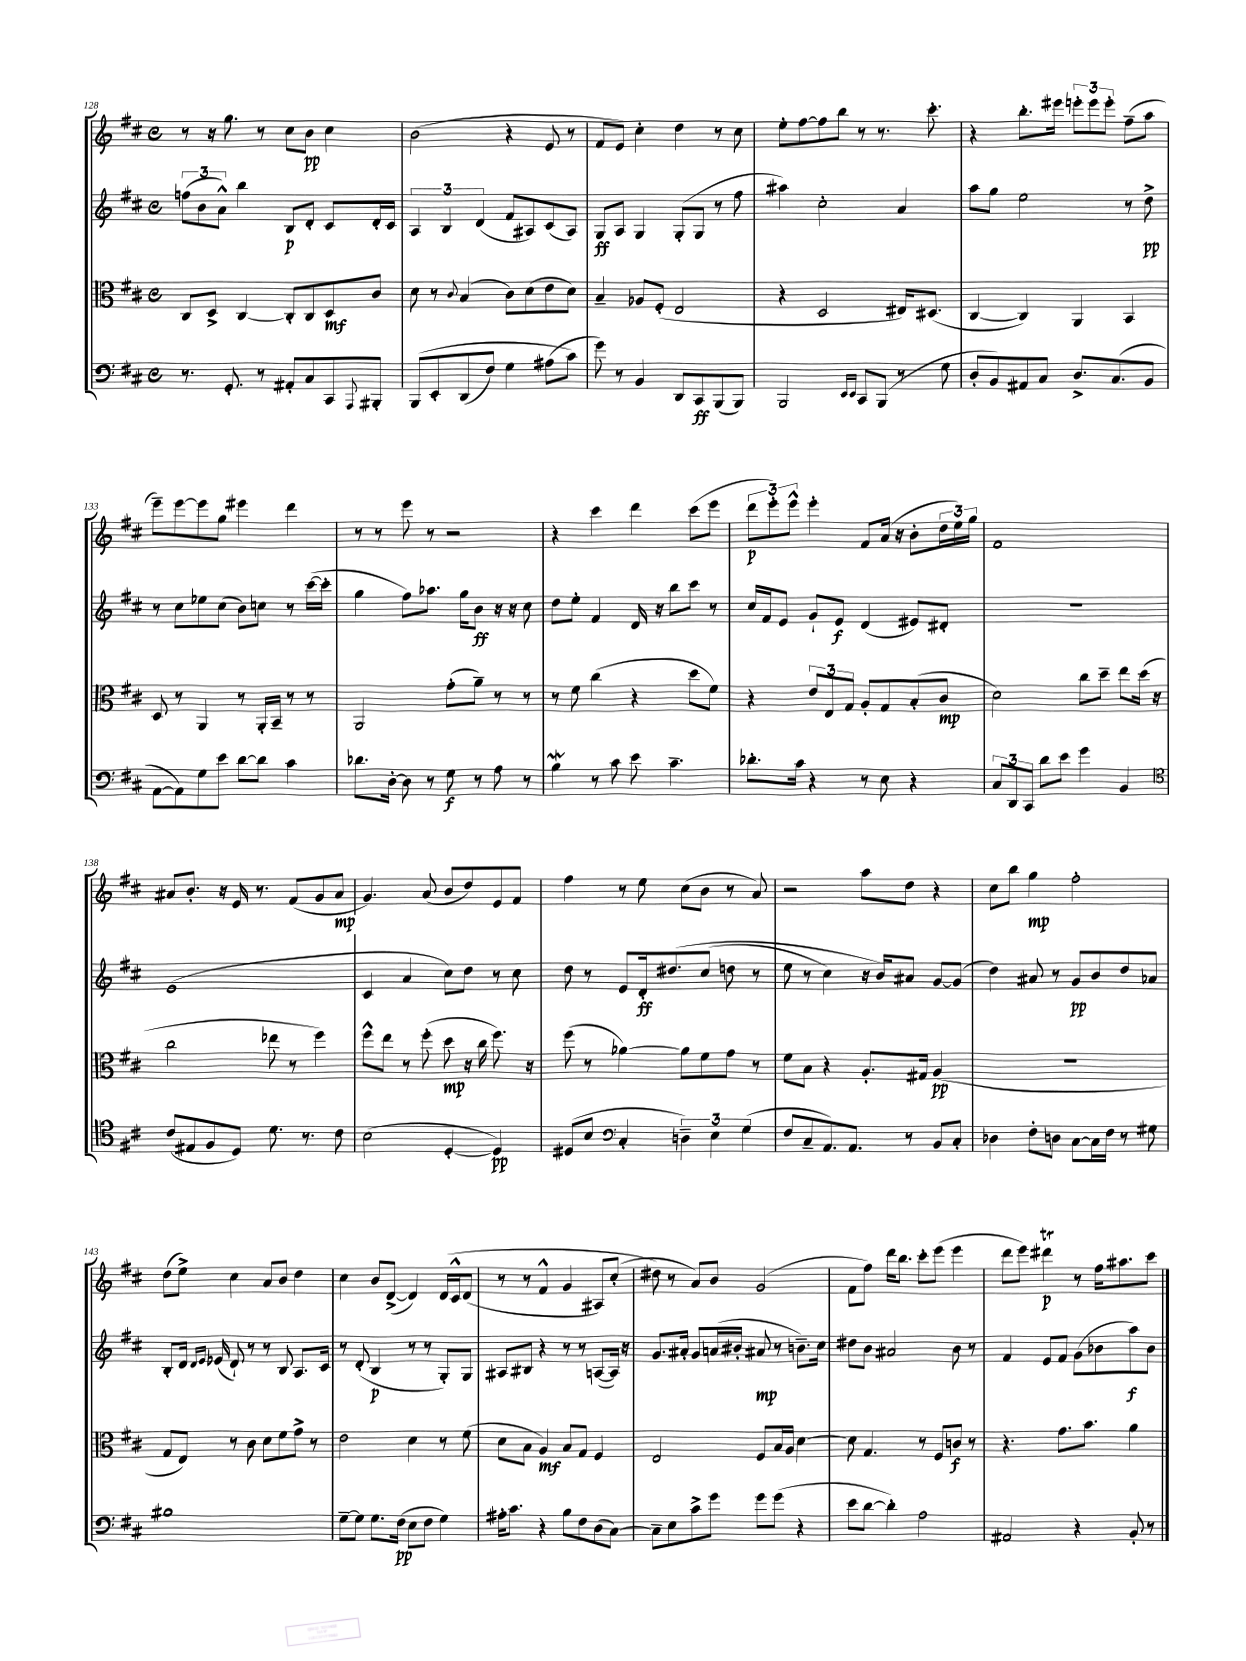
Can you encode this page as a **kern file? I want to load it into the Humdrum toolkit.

**kern	**dynam	**kern	**dynam	**kern	**dynam	**kern	**dynam
*part4	*part4	*part3	*part3	*part2	*part2	*part1	*part1
*staff4	*staff4	*staff3	*staff3	*staff2	*staff2	*staff1	*staff1
*clefF4	*	*clefC3	*	*clefG2	*	*clefG2	*
*k[f#c#]	*	*k[f#c#]	*	*k[f#c#]	*	*k[f#c#]	*
*M4/4	*	*M4/4	*	*M4/4	*	*M4/4	*
*met(c)	*	*met(c)	*	*met(c)	*	*met(c)	*
=128	=128	=128	=128	=128	=128	=128	=128
8.r	.	8C#/L	.	(12ffn\L	.	8r	.
.	.	.	.	12b\	.	.	.
.	.	8D^/J	.	.	.	16r	.
.	.	.	.	12a^^\J)	.	.	.
8.GG'/	.	.	.	.	.	8.gg\	.
.	.	[4C#/	.	4bb\	.	.	.
8r	.	.	.	.	.	8r	.
8AA#X'/L	.	8C#'/L]	.	8B/L	p	8cc#\L	.
8C#/	.	8C#/	.	8d'/J	.	8b\J	pp
8CC#/	.	8D/	mf	8c#/L	.	4cc#\	.
8qqAAA/	.	.	.	.	.	.	.
8BBB#X'/J	.	8c#/J	.	16d'/L	.	.	.
.	.	.	.	16c#/JJ	.	.	.
=129	=129	=129	=129	=129	=129	=129	=129
(8BBB/L	.	8d\	.	6A/	.	(2b\	.
8EE'/	.	8r	.	.	.	.	.
.	.	.	.	6B/	.	.	.
.	.	8qqc#/	.	.	.	.	.
(8DD/	.	(4B/	.	.	.	.	.
.	.	.	.	(6d/	.	.	.
8F#/J)	.	.	.	.	.	.	.
4G\	.	8c#\L)	.	8f#/L	.	4r	.
.	.	(8d\	.	8A#X/)	.	.	.
(8A#X\L	.	8e\	.	(8c#/	.	8e/	.
8c#\J)	.	8d\J)	.	8A#/J)	.	8r	.
=130	=130	=130	=130	=130	=130	=130	=130
8g\)	.	4B~/	.	8G/L	ff	8f#/L	.
8r	.	.	.	8A/J	.	8e/J)	.
4BB/	.	8A-X/L	.	4G/	.	4cc#'\	.
.	.	(8F#'/J	.	.	.	.	.
8DD/L	.	2E/	.	(8G'/L	.	4dd\	.
8CC#/	ff	.	.	8G/J	.	.	.
(8BBB/	.	.	.	8r	.	8r	.
8BBB/J)	.	.	.	8ff#\	.	8cc#\	.
=131	=131	=131	=131	=131	=131	=131	=131
2BBB/	.	4r	.	4aa#X\)	.	8ee'\L	.
.	.	.	.	.	.	[8ff#\	.
.	.	2D/	.	2cc#'\	.	8ff#\]	.
.	.	.	.	.	.	8bb\J	.
16qqEE/LL	.	.	.	.	.	.	.
16qqEE/JJ	.	.	.	.	.	.	.
8CC#/L	.	.	.	.	.	8r	.
(8BBB/J	.	.	.	.	.	8.r	.
8r	.	16E#X/KL)	.	4a/	.	.	.
.	.	(8.D#X/J	.	.	.	8.ccc#'\	.
8G\	.	.	.	.	.	.	.
=132	=132	=132	=132	=132	=132	=132	=132
8D'/L	.	[4C#/	.	8aa\L	.	4r	.
8BB/)	.	.	.	8gg\J	.	.	.
8AA#X/	.	4C#/])	.	2ee\	.	8.bb'\L	.
8C#/J	.	.	.	.	.	.	.
.	.	.	.	.	.	16eee#X\Jk	.
8.D^/L	.	4AA/	.	.	.	12eeen'\L	.
.	.	.	.	.	.	12eee\	.
.	.	.	.	.	.	12eee'\J	.
(8.C#/	.	.	.	.	.	.	.
.	.	4BB/	.	8r	.	(8ff#~\L	.
8BB/J	.	.	.	8dd^\	pp	8aa\J	.
!!LO:LB:g=z
=133	=133	=133	=133	=133	=133	=133	=133
[8AA\L	.	8D/	.	8r	.	8eee~\L)	.
8AA\])	.	8r	.	8cc#\L	.	[8eee\	.
8G\	.	4AA/	.	8ee-X\	.	8eee\]	.
8e\J	.	.	.	(8cc#\J	.	8gg\J	.
[8d\L	.	8r	.	8b\L)	.	4eee#X\	.
8d\J]	.	16AA'/LL	.	8ccn\J	.	.	.
.	.	16BB~/JJ	.	.	.	.	.
4c#\	.	8r	.	8r	.	4ddd\	.
.	.	8r	.	([16ccc#\LL	.	.	.
.	.	.	.	16ccc#'\JJ]	.	.	.
=134	=134	=134	=134	=134	=134	=134	=134
8.d-X\L	.	2AA/	.	4gg\	.	8r	.
.	.	.	.	.	.	8r	.
[16D'\Jk	.	.	.	.	.	.	.
8D\]	.	.	.	8ff#\L)	.	8eee\	.
8r	.	.	.	8.aa-X\J	.	8r	.
8G\	f	(8g'\L	.	.	.	2r	.
.	.	.	.	16gg\KL	.	.	.
8r	.	8a~\J)	.	8b\J	ff	.	.
8A\	.	8r	.	16r	.	.	.
.	.	.	.	16r	.	.	.
8r	.	8r	.	8cc#\	.	.	.
=135	=135	=135	=135	=135	=135	=135	=135
4BW\	.	8r	.	8dd\L	.	4r	.
.	.	8f#\	.	8ee'\J	.	.	.
8r	.	(4cc#\	.	4f#/	.	4ccc#\	.
8c#\	.	.	.	.	.	.	.
8e\	.	4r	.	16d/	.	4ddd\	.
.	.	.	.	16r	.	.	.
4.c#~\	.	.	.	8bb\L	.	.	.
.	.	8dd\L	.	8ccc#\J	.	(8ccc#\L	.
.	.	8f#\J)	.	8r	.	8eee\J	.
=136	=136	=136	=136	=136	=136	=136	=136
8.d-X'\L	.	4r	.	16cc#/LL	.	12ddd\L	p
.	.	.	.	16f#/J	.	.	.
.	.	.	.	.	.	12eee'\)	.
.	.	.	.	8e/J	.	.	.
.	.	.	.	.	.	12eee^^\J	.
16c#\Jk	.	.	.	.	.	.	.
4r	.	12e/L	.	8g`/L	.	4eee'\	.
.	.	12E/	.	.	.	.	.
.	.	.	.	8e/J	f	.	.
.	.	12G/J	.	.	.	.	.
8r	.	8A'/L	.	(4d/	.	8f#/L	.
8E\	.	8G/	.	.	.	(16a/Jk	.
.	.	.	.	.	.	16r	.
4r	.	(8B'/	.	8e#X/L)	.	8b'\L	.
.	.	8c#/J	mp	8d#X'/J	.	24dd\L	.
.	.	.	.	.	.	24ee\)	.
.	.	.	.	.	.	24gg\JJ	.
=137	=137	=137	=137	=137	=137	=137	=137
12C#/L	.	2d\)	.	1r	.	1f#	.
12DD/	.	.	.	.	.	.	.
12CC#/J	.	.	.	.	.	.	.
8d\L	.	.	.	.	.	.	.
8e\J	.	.	.	.	.	.	.
4g\	.	8cc#\L	.	.	.	.	.
.	.	8dd~\J	.	.	.	.	.
4BB/	.	8ee\L	.	.	.	.	.
.	.	(16dd\Jk	.	.	.	.	.
.	.	16r	.	.	.	.	.
!!LO:LB:g=z
=138	=138	=138	=138	=138	=138	=138	=138
*clefC4	*	*	*	*	*	*	*
(8c#/L	.	2cc#\	.	(1e	.	8a#X/L	.
8E#X/	.	.	.	.	.	8.b'/J	.
8F#/	.	.	.	.	.	.	.
.	.	.	.	.	.	16r	.
8D/J)	.	.	.	.	.	16e/	.
.	.	.	.	.	.	8.r	.
8.d\	.	8ee-X\	.	.	.	.	.
.	.	8r	.	.	.	(8f#/L	.
8.r	.	.	.	.	.	.	.
.	.	4ff#\)	.	.	.	8g/	.
8c#\	.	.	.	.	.	8a#/J	mp
=139	=139	=139	=139	=139	=139	=139	=139
(2B\	.	8ff#^^\L	.	4c#/	.	4.g/)	.
.	.	8ee\J	.	.	.	.	.
.	.	8r	.	4a/	.	.	.
.	.	(8ff#'\	.	.	.	(8a/	.
[4D'/	.	8dd\	mp	8cc#\L)	.	8b/L	.
.	.	16r	.	8dd\J	.	8dd/)	.
.	.	16cc#\	.	.	.	.	.
4D/])	pp	8.ff#\)	.	8r	.	8e/	.
.	.	.	.	8cc#\	.	8f#/J	.
.	.	16r	.	.	.	.	.
=140	=140	=140	=140	=140	=140	=140	=140
(8D#X/L	.	(8ff#\	.	8dd\	.	4ff#\	.
8B/J	.	8r	.	8r	.	.	.
*clefF4	*	*	*	*	*	*	*
4C#'/	.	[4a-X\)	.	8e/L	.	8r	.
.	.	.	.	16d'/k	ff	8ee\	.
.	.	.	.	(8.dd#X/	.	.	.
6Dn~\)	.	8a-\L]	.	.	.	(8cc#\L	.
.	.	8f#\	.	(8cc#/J	.	8b\J	.
6E\	.	.	.	.	.	.	.
.	.	8g\J	.	8ddn\	.	8r	.
(6G\	.	.	.	.	.	.	.
.	.	8r	.	8r	.	8a/)	.
=141	=141	=141	=141	=141	=141	=141	=141
8F#/L	.	8f#\L	.	8ee\	.	2r	.
8C#~/	.	8B\J	.	8r	.	.	.
8.AA/)	.	4r	.	4cc#\)	.	.	.
8.AA/J	.	.	.	.	.	.	.
.	.	8.A'/L	.	16r	.	8aa\L	.
.	.	.	.	16b/KL)	.	.	.
8r	.	.	.	8a#X/J	.	8dd\J	.
.	.	16G#X/Jk	.	.	.	.	.
8BB/L	.	(4A/	pp	[8g/L	.	4r	.
8C#'/J	.	.	.	(8g/J]	.	.	.
=142	=142	=142	=142	=142	=142	=142	=142
4D-X\	.	1r	.	4dd\)	.	8cc#\L	.
.	.	.	.	.	.	8bb\J	.
8F#'\L	.	.	.	8a#X/	.	4gg\	mp
8Dn\J	.	.	.	8r	.	.	.
[8C#\L	.	.	.	8g/L	pp	2ff#'\	.
16C#\L]	.	.	.	8b/	.	.	.
16F#\JJ	.	.	.	.	.	.	.
8r	.	.	.	8dd/	.	.	.
8G#X\	.	.	.	8a-X/J	.	.	.
!!LO:LB:g=z
=143	=143	=143	=143	=143	=143	=143	=143
1B#X	.	8G/L	.	8B'/L	.	(8dd\L	.
.	.	8E/J)	.	16d/Jk	.	8ee^\J)	.
.	.	.	.	16qqd/LL	.	.	.
.	.	.	.	16qqe/JJ	.	.	.
.	.	.	.	(16e-X/	.	.	.
.	.	8r	.	8d`/)	.	4cc#\	.
.	.	8c#\	.	8r	.	.	.
.	.	8d\L	.	8r	.	8a/L	.
.	.	8f#\	.	8B/	.	8b/J	.
.	.	8g^\J	.	8.A/L	.	4dd\	.
.	.	8r	.	.	.	.	.
.	.	.	.	16c#/Jk	.	.	.
=144	=144	=144	=144	=144	=144	=144	=144
[8G~\L	.	2e\	.	8r	.	4cc#\	.
8G\J]	.	.	.	(8d'/	.	.	.
8.G\L	.	.	.	4B/	p	8b/L	.
.	.	.	.	.	.	([8d^/J	.
(16F#\Jk	pp	.	.	.	.	.	.
8E\L	.	4d\	.	8r	.	4d/])	.
8F#\J	.	.	.	8r	.	.	.
4G\)	.	8r	.	8G'/L)	.	(16d/LL	.
.	.	.	.	.	.	16c#^^/J	.
.	.	(8f#\	.	8G/J	.	(8d/J	.
=145	=145	=145	=145	=145	=145	=145	=145
16A#X'\KL	.	8d\L	.	8A#X/L	.	8r	.
8.c#\J	.	.	.	.	.	.	.
.	.	8B\J	.	8B#X/J	.	8r	.
4r	.	4A/)	mf	4r	.	4f#^^/	.
8B\L	.	8B/L	.	8r	.	4g/	.
8F#\	.	8G/J	.	8r	.	.	.
(8D\	.	4F#/	.	([8An/L	.	8A#X/L)	.
[8C#\J)	.	.	.	16A/Jk])	.	(8cc#'/J	.
.	.	.	.	16r	.	.	.
=146	=146	=146	=146	=146	=146	=146	=146
8C#~\L]	.	2E/	.	8.g/L	.	8dd#X\)	.
8E\	.	.	.	.	.	8r	.
.	.	.	.	16a#X'/Jk	.	.	.
8c#^\	.	.	.	8g/L	.	8a/L)	.
8g\J	.	.	.	(16an/L	.	8b/J	.
.	.	.	.	16b#X'/JJ	.	.	.
8g\L	.	8F#/L	.	8a#X/	mp	(2g/	.
(8g\J	.	16B/L	.	8r	.	.	.
.	.	16A/JJ	.	.	.	.	.
4r	.	[4d\	.	8.bn~\L)	.	.	.
.	.	.	.	16cc#\Jk	.	.	.
=147	=147	=147	=147	=147	=147	=147	=147
8e\L	.	8d\]	.	8dd#X\L	.	8f#\L	.
[8d\J	.	4.G/	.	8b\J	.	8ff#\J)	.
4d'\])	.	.	.	2a#X/	.	16ddd\KL	.
.	.	.	.	.	.	8.bb\J	.
2A\	.	8r	.	.	.	8ccc#'\L	.
.	.	8F#/L	.	.	.	(8eee\J	.
.	.	8cn/J	f	8b\	.	4eee\	.
.	.	8r	.	8r	.	.	.
=148	=148	=148	=148	=148	=148	=148	=148
2AA#X/	.	4.r	.	4f#/	.	8ddd\L	.
.	.	.	.	.	.	8eee\J)	.
.	.	.	.	8e/L	.	4ddd#Xt\	p
.	.	8.g\L	.	8f#/J	.	.	.
4r	.	.	.	(8g\L	.	8r	.
.	.	8.b\J	.	.	.	.	.
.	.	.	.	8b-X\	.	16ff#\KL	.
.	.	.	.	.	.	8.aa#X\	.
8BB'/	.	4a\	.	8aa\)	f	.	.
8r	.	.	.	8b-\J	.	8ccc#\J	.
==	==	==	==	==	==	==	==
*-	*-	*-	*-	*-	*-	*-	*-
